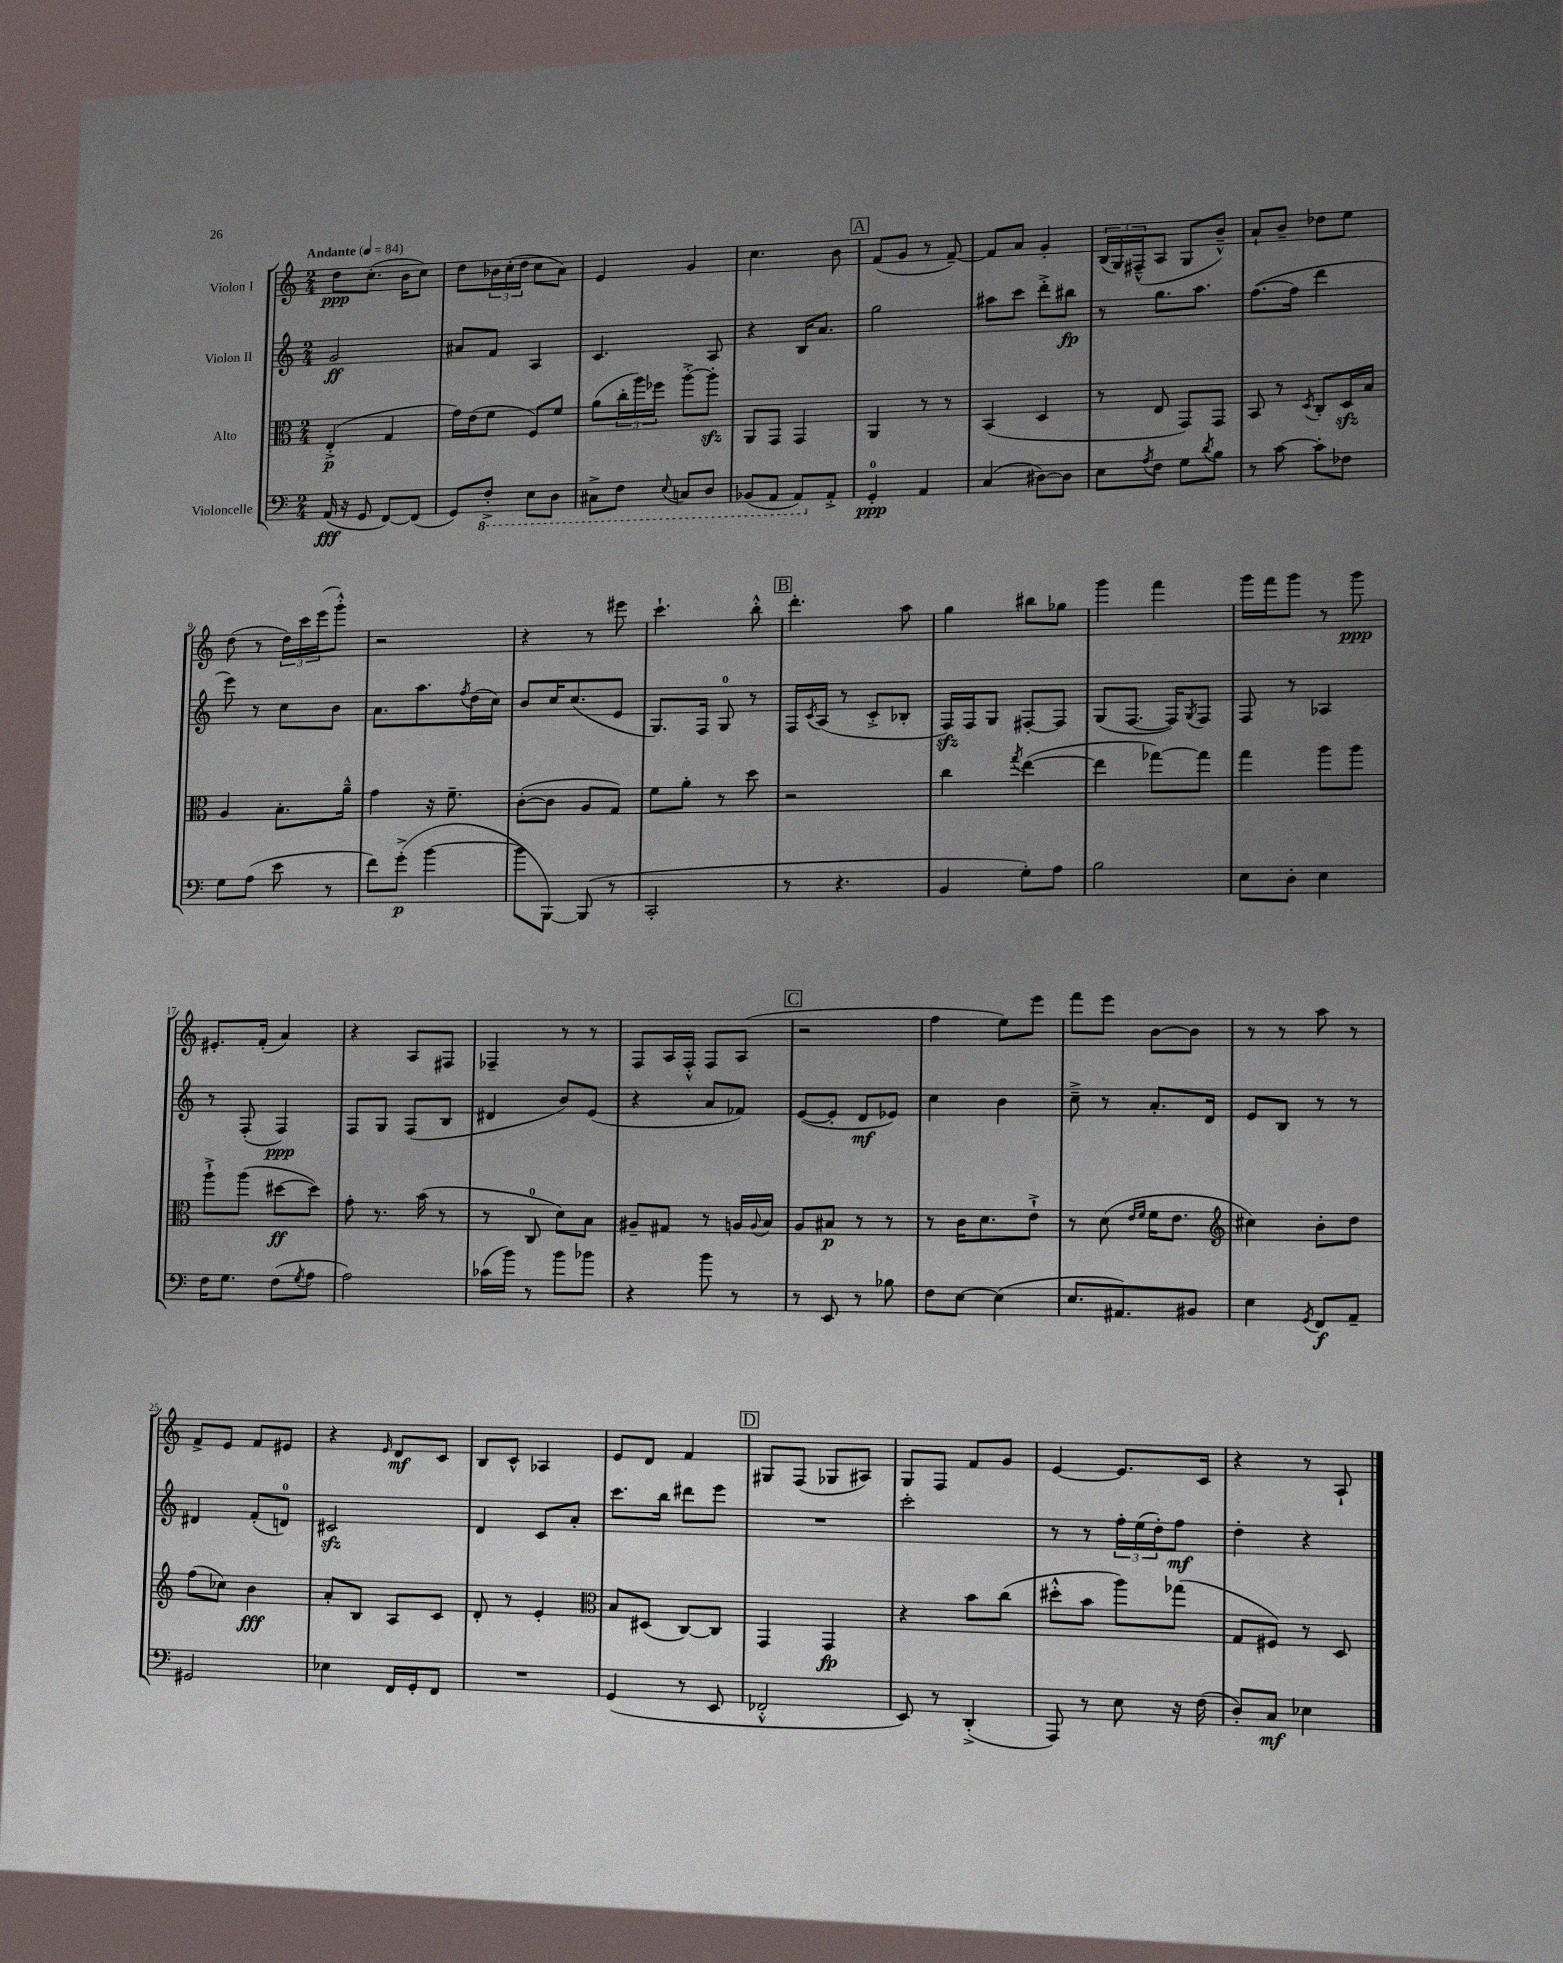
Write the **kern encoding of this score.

**kern	**dynam	**kern	**dynam	**kern	**dynam	**kern	**dynam
*part4	*part4	*part3	*part3	*part2	*part2	*part1	*part1
*staff4	*staff4	*staff3	*staff3	*staff2	*staff2	*staff1	*staff1
*I"Violoncelle	*	*I"Alto	*	*I"Violon II	*	*I"Violon I	*
*clefF4	*	*clefC3	*	*clefG2	*	*clefG2	*
*k[]	*	*k[]	*	*k[]	*	*k[]	*
*M2/4	*	*M2/4	*	*M2/4	*	*M2/4	*
*MM84	*	*MM84	*	*MM84	*	*MM84	*
=1	=1	=1	=1	=1	=1	=1	=1
!	!	!	!	!	!	!LO:TX:a:B:t=Andante	!
(16AA/	fff	(4E'^/	p	2g/	ff	8dd\L	ppp
16r	.	.	.	.	.	.	.
8GG/	.	.	.	.	.	(8.cc'\J	.
[8FF/L)	.	4G/	.	.	.	.	.
.	.	.	.	.	.	16b\KL	.
(8FF/J]	.	.	.	.	.	8cc\J)	.
=2	=2	=2	=2	=2	=2	=2	=2
8GG/L)	.	16g\LL)	.	8a#X/L	.	8dd\L	.
.	.	(16e\J	.	.	.	.	.
*8ba	*	*	*	*	*	*	*
8FF'^/J	.	8f\J	.	8f/J	.	24b-X\L	.
.	.	.	.	.	.	(24cc'\	.
.	.	.	.	.	.	24dd\JJ	.
8EE\L	.	8F/L)	.	4A/	.	8cc\L	.
8DD\J	.	8f/J	.	.	.	8a\J)	.
=3	=3	=3	=3	=3	=3	=3	=3
8CC#X^\L	.	(8a\L	.	4.c/	.	4e/	.
8FF\J	.	24cc'\L	.	.	.	.	.
.	.	24aa\)	.	.	.	.	.
.	.	24ff-X\JJ	.	.	.	.	.
8qqEE/	.	.	.	.	.	.	.
8CCn/L	.	[8aa'^\L	.	.	.	4g/	.
8DD/J	.	8aazz'\J]	.	8A/	.	.	.
=4	=4	=4	=4	=4	=4	=4	=4
(8BBB-X/L	.	8AA/L	.	4r	.	4.cc\	.
8AAA/J	.	8GG/J	.	.	.	.	.
8AAA/L)	.	4GG/	.	16B/KL	.	.	.
.	.	.	.	8.a/J	.	.	.
*X8ba	*	*	*	*	*	*	*
8AA'^/J	.	.	.	.	.	8b\	.
!!LO:REH:place=s1:t=A
=5	=5	=5	=5	=5	=5	=5	=5
4GG'/	ppp	4AA/	.	2gg\	.	(8f/L	.
.	.	.	.	.	.	8g/J	.
4AA/	.	8r	.	.	.	8r	.
.	.	8r	.	.	.	[8f~/)	.
=6	=6	=6	=6	=6	=6	=6	=6
(4C/	.	(4BB/	.	8aa#X\L	.	8f/L]	.
.	.	.	.	8ccc\J	.	8a/J	.
[8D#X\L)	.	4D/	.	8ddd'^\L	.	4g'/	.
8D#\J]	.	.	.	8bb#X\J	fp	.	.
=7	=7	=7	=7	=7	=7	=7	=7
8E\L	.	8r	.	8r	.	(24B/LL	.
.	.	.	.	.	.	24G/)	.
.	.	.	.	.	.	(24F#X~^^/J	.
8qA/	.	.	.	.	.	.	.
8F\J	.	8E/	.	8.gg\L	.	8A/J	.
8G\L	.	8GG/L)	.	.	.	8G/L	.
.	.	.	.	8.aa\J	.	.	.
8qd/	.	.	.	.	.	.	.
8B\J	.	8GG/J	.	.	.	8b~^^/J)	.
=8	=8	=8	=8	=8	=8	=8	=8
8r	.	8BB/	.	([8.ff\L	.	8a`/L	.
[8c\	.	8r	.	.	.	8b~/J	.
.	.	.	.	16ff\Jk]	.	.	.
.	.	8qD/	.	.	.	.	.
8c'\L]	.	8C'/L	.	4ddd\	.	8dd-X\L	.
8F-X\J	.	16Dzz/L	.	.	.	8ee\J	.
.	.	16B/JJ	.	.	.	.	.
!!LO:LB:g=z
=9	=9	=9	=9	=9	=9	=9	=9
8G\L	.	4A/	.	8eee\)	.	(8dd\	.
(8A\J	.	.	.	8r	.	8r	.
8e\	.	8.B'\L	.	8cc\L	.	24dd\LL)	.
.	.	.	.	.	.	24ccc\	.
.	.	.	.	.	.	(24eee\J	.
8r	.	.	.	8b\J	.	8ggg'^^\J)	.
.	.	16a~^^\Jk	.	.	.	.	.
=10	=10	=10	=10	=10	=10	=10	=10
8f\L)	.	4g\	.	8.a\L	.	2r	.
(8g'^\J	p	.	.	.	.	.	.
.	.	.	.	8.aa\	.	.	.
[4b\	.	16r	.	.	.	.	.
.	.	8.f~\	.	.	.	.	.
.	.	.	.	8qff/	.	.	.
.	.	.	.	(16dd\L	.	.	.
.	.	.	.	16cc\JJ)	.	.	.
=11	=11	=11	=11	=11	=11	=11	=11
8b\L]	.	([8c'\L	.	8b/L	.	4r	.
[8BBB\J)	.	8c\J]	.	16cc/K	.	.	.
.	.	.	.	(8.cc/	.	.	.
(8BBB/]	.	8A/L	.	.	.	8r	.
8r	.	8G/J)	.	8e/J	.	8eee#X\	.
=12	=12	=12	=12	=12	=12	=12	=12
2CC'/	.	8f\L	.	8.G/L)	.	4.ccc`\	.
.	.	8a'\J	.	.	.	.	.
.	.	.	.	16F/Jk	.	.	.
.	.	8r	.	8G/	.	.	.
.	.	8dd\	.	8r	.	8bb'^^\	.
!!LO:REH:place=s1:t=B
=13	=13	=13	=13	=13	=13	=13	=13
8r	.	2r	.	16F/LL	.	4.ddd'\	.
.	.	.	.	8qc/	.	.	.
.	.	.	.	(16A/JJ	.	.	.
4.r	.	.	.	8r	.	.	.
.	.	.	.	8c'^/L	.	.	.
.	.	.	.	8B-X'/J	.	8aa\	.
=14	=14	=14	=14	=14	=14	=14	=14
4BB/	.	4cc\	.	16Fzz/LL)	.	4gg\	.
.	.	.	.	16F/J	.	.	.
.	.	.	.	8G/J	.	.	.
.	.	8qgg/	.	.	.	.	.
8G'\L)	.	([4ee\	.	[8F#X'/L	.	8bb#X\L	.
8A\J	.	.	.	8F#/J]	.	8gg-X\J	.
=15	=15	=15	=15	=15	=15	=15	=15
2B\	.	4ee\]	.	(8G/L	.	4ggg\	.
.	.	.	.	[8.F/J	.	.	.
.	.	[8gg-X\L)	.	.	.	4fff\	.
.	.	.	.	16F/KL])	.	.	.
.	.	.	.	8qG/	.	.	.
.	.	8gg-\J]	.	8F/J	.	.	.
=16	=16	=16	=16	=16	=16	=16	=16
8E\L	.	4gg\	.	8F/	.	16ggg\LL	.
.	.	.	.	.	.	16fff\J	.
8D'\J	.	.	.	8r	.	8ggg\J	.
4E\	.	8aa\L	.	4A-X/	.	8r	.
.	.	8aa\J	.	.	.	8ggg\	ppp
!!LO:LB:g=z
=17	=17	=17	=17	=17	=17	=17	=17
16F\KL	.	8aa`^\L	.	8r	.	8.e#X'/L	.
8.G\J	.	.	.	.	.	.	.
.	.	(8aa\J	.	(8F'/	.	.	.
.	.	.	.	.	.	(16f'/Jk	.
(8F\L	.	[8dd#X\L	ff	4F/)	ppp	4a/)	.
8qG/	.	.	.	.	.	.	.
8A\J	.	8dd#\J])	.	.	.	.	.
=18	=18	=18	=18	=18	=18	=18	=18
2A\)	.	8g'\	.	8F/L	.	4r	.
.	.	8.r	.	8G/J	.	.	.
.	.	.	.	(8F/L	.	8A/L	.
.	.	(16b\	.	.	.	.	.
.	.	8r	.	8B/J	.	8F#X/J	.
=19	=19	=19	=19	=19	=19	=19	=19
(16c-X\LL	.	8r	.	4d#X/	.	4F-X~/	.
16b\JJ)	.	.	.	.	.	.	.
8r	.	8C/	.	.	.	.	.
8b\L	.	8d\L)	.	8b/L)	.	8r	.
8b-X\J	.	8B\J	.	(8e/J	.	8r	.
=20	=20	=20	=20	=20	=20	=20	=20
4r	.	8A#X~/L	.	4r	.	8F/L	.
.	.	8G#X/J	.	.	.	16A/L	.
.	.	.	.	.	.	16F'^^/JJ	.
8b\	.	8r	.	8a/L	.	8F/L	.
8r	.	16An/LL	.	8f-X/J)	.	(8A/J	.
.	.	8qqA/	.	.	.	.	.
.	.	16B/JJ	.	.	.	.	.
!!LO:REH:place=s1:t=C
=21	=21	=21	=21	=21	=21	=21	=21
8r	.	8A/L	.	([8e/L	.	2r	.
8EE/	.	8B#X/J	p	8e'/J]	.	.	.
8r	.	8r	.	8d/L	mf	.	.
8B-X\	.	8r	.	8e-X/J)	.	.	.
=22	=22	=22	=22	=22	=22	=22	=22
8F\L	.	8r	.	4cc\	.	4ff\	.
[8E\J	.	16c\KL	.	.	.	.	.
.	.	8.d\	.	.	.	.	.
(4E\]	.	.	.	4b\	.	8ee\L)	.
.	.	8e`^\J	.	.	.	8eee\J	.
=23	=23	=23	=23	=23	=23	=23	=23
8.E/L	.	8r	.	8cc~^\	.	8fff\L	.
.	.	(8d\	.	8r	.	8eee\J	.
8.AA#X/)	.	.	.	.	.	.	.
.	.	16qqe/LL	.	.	.	.	.
.	.	16qqf/JJ	.	.	.	.	.
.	.	16f\KL	.	8.a'/L	.	[8b\L	.
.	.	8.e\J	.	.	.	.	.
8BB#X/J	.	.	.	.	.	8b\J]	.
.	.	.	.	16d/Jk	.	.	.
=24	=24	=24	=24	=24	=24	=24	=24
*	*	*clefG2	*	*	*	*	*
4E\	.	4cc#X\)	.	8e/L	.	8r	.
.	.	.	.	8B/J	.	8r	.
8qGG/	.	.	.	.	.	.	.
8FF/L	f	8b'\L	.	8r	.	8aa\	.
8AA~/J	.	8dd\J	.	8r	.	8r	.
!!LO:LB:g=z
=25	=25	=25	=25	=25	=25	=25	=25
2GG#X/	.	(8ff\L	.	4d#X/	.	8f^/L	.
.	.	8cc-X\J)	.	.	.	8e/J	.
.	.	4b\	fff	(8f'/L	.	8f/L	.
.	.	.	.	8dn/J)	.	8e#X/J	.
=26	=26	=26	=26	=26	=26	=26	=26
4E-X\	.	8a'/L	.	2c#Xzz/	.	4r	.
.	.	8B/J	.	.	.	.	.
.	.	.	.	.	.	16qqe/	.
16FF/LL	.	8A/L	.	.	.	8d/L	mf
16GG'/J	.	.	.	.	.	.	.
8FF/J	.	8c/J	.	.	.	8c/J	.
=27	=27	=27	=27	=27	=27	=27	=27
2r	.	8d'/	.	4d/	.	8B/L	.
.	.	8r	.	.	.	8c^^/J	.
.	.	4e'/	.	8c/L	.	4A-X/	.
.	.	.	.	8a'/J	.	.	.
=28	=28	=28	=28	=28	=28	=28	=28
*	*	*clefC3	*	*	*	*	*
(4GG/	.	8B/L	.	8.ccc\L	.	8e/L	.
.	.	(8D#X/J	.	.	.	8d/J	.
.	.	.	.	16bb\Jk	.	.	.
8r	.	[8C/L)	.	8ddd#X\L	.	4f/	.
8EE/	.	8C/J]	.	8eee\J	.	.	.
!!LO:REH:place=s1:t=D
=29	=29	=29	=29	=29	=29	=29	=29
2FF-X'^^/	.	4GG/	.	2r	.	8G#X/L	.
.	.	.	.	.	.	(8F/J	.
.	.	4GG/	fp	.	.	8G-X/L	.
.	.	.	.	.	.	8A#X/J)	.
=30	=30	=30	=30	=30	=30	=30	=30
8EE/)	.	4r	.	2ccc'\	.	8G/L	.
8r	.	.	.	.	.	8F/J	.
(4DD'^/	.	8b\L	.	.	.	8f/L	.
.	.	(8cc\J	.	.	.	8g/J	.
=31	=31	=31	=31	=31	=31	=31	=31
8AAA/)	.	8dd#X'^^\L	.	8r	.	[4e/	.
8r	.	8b\J	.	8r	.	.	.
8E\	.	8aa\L)	.	24ff'\LL	.	8.e/L]	.
.	.	.	.	(24ee\	.	.	.
.	.	.	.	24dd'\J)	.	.	.
16r	.	(8gg-X\J	.	8ff\J	mf	.	.
(16F\	.	.	.	.	.	16c/Jk	.
=32	=32	=32	=32	=32	=32	=32	=32
8D'/L)	.	8G/L	.	4dd'\	.	4r	.
8C/J	mf	8F#X/J)	.	.	.	.	.
4E-X\	.	8r	.	4r	.	8r	.
.	.	8D/	.	.	.	8A`/	.
==	==	==	==	==	==	==	==
*-	*-	*-	*-	*-	*-	*-	*-
